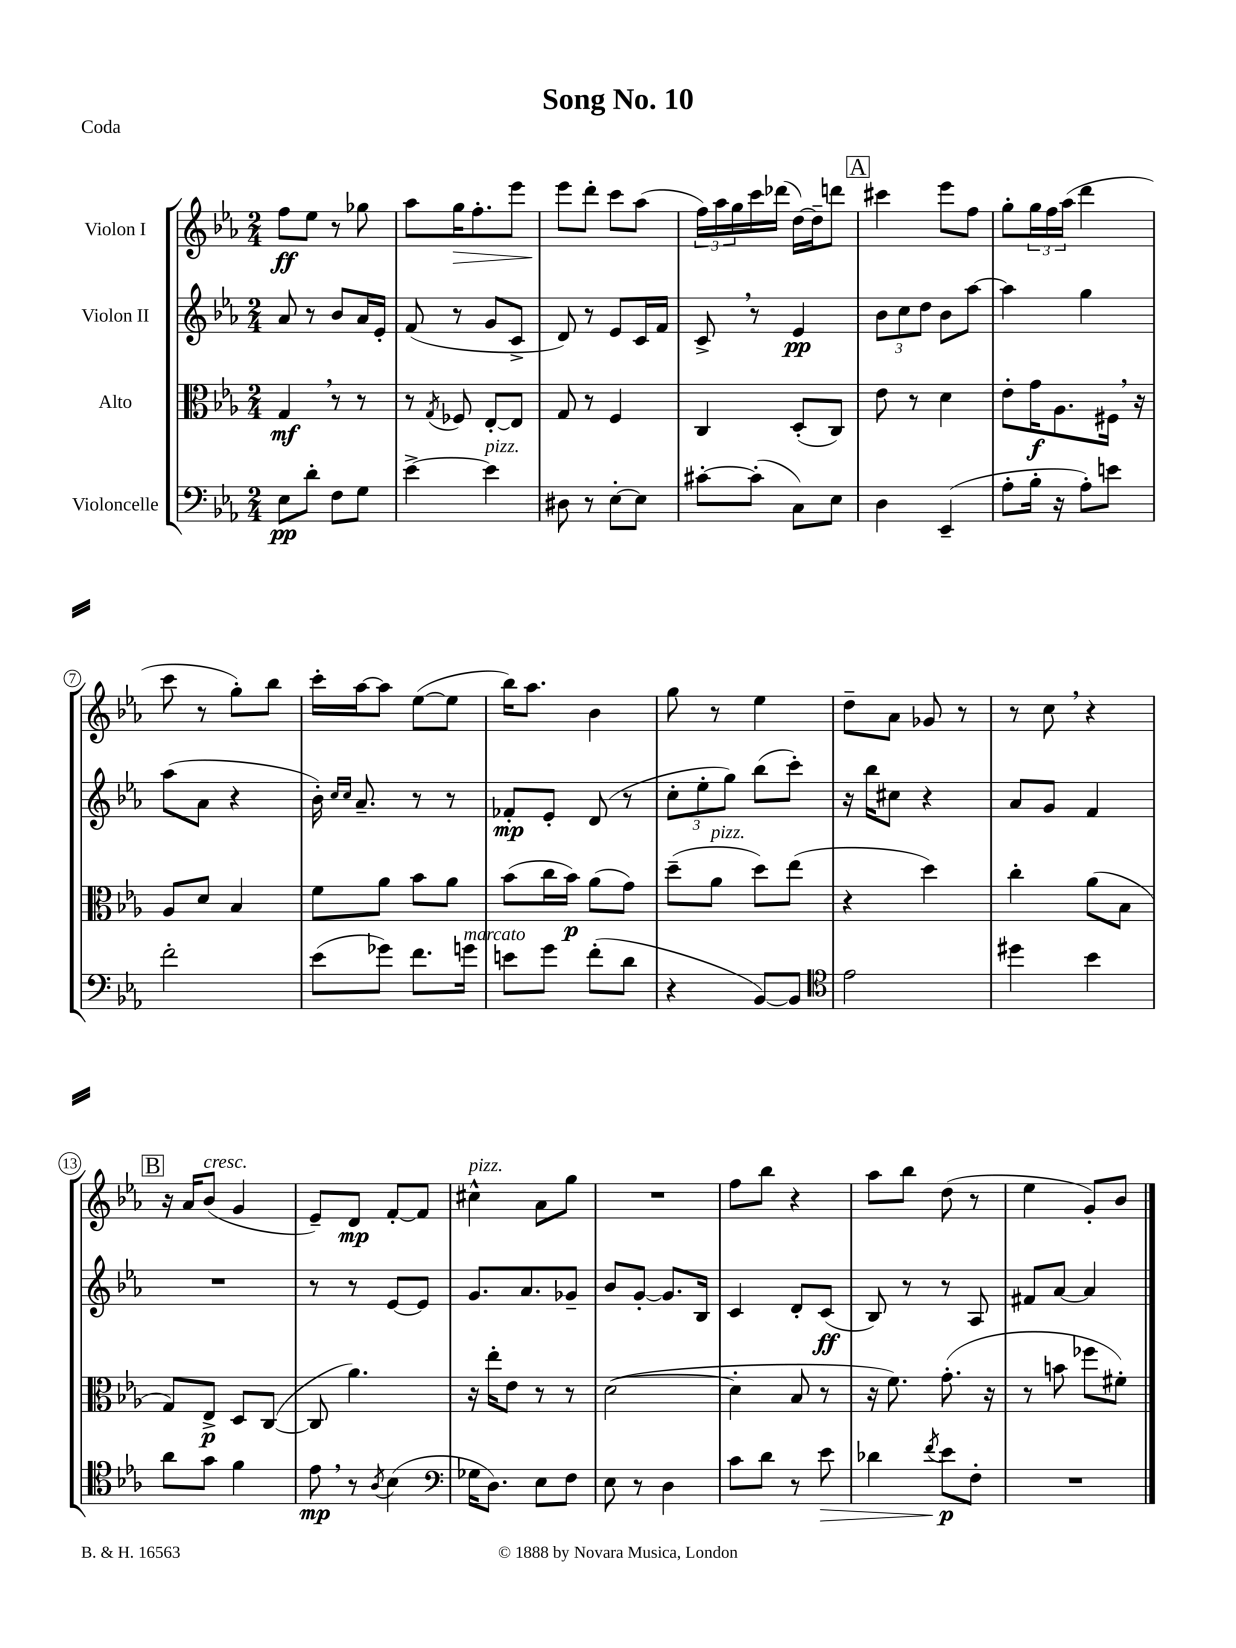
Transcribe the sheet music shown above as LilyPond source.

\header { title = "Song No. 10" piece = "Coda" }
<<
\new StaffGroup <<
\new Staff = "s0" \with { instrumentName = "Violon I" } {
    \clef treble \key ees \major \numericTimeSignature \time 2/4
    f''8\ff ees''8 r8 ges''8 |
    aes''8 g''16\> f''8.-. ees'''8 |
    ees'''8\! d'''8-. c'''8 aes''8( |
    \tuplet 3/2 { f''16) aes''16 g''16 } c'''16 des'''16( d''16~) d''16-- d'''8 |
    \mark \markup { \box "A" } cis'''4 ees'''8 f''8 |
    g''8-. \tuplet 3/2 { g''16 f''16 aes''16( } d'''4 |
    c'''8 r8 g''8-.) bes''8 |
    c'''16-. aes''16~ aes''8 ees''8~( ees''8 |
    bes''16) aes''8. bes'4 |
    g''8 r8 ees''4 |
    d''8-- aes'8 ges'8 r8 |
    r8 c''8 \breathe r4 |
    \mark \markup { \box "B" } r16 aes'16 bes'8^\markup { \italic "cresc." }( g'4 |
    ees'8--) d'8\mp f'8~-. f'8 |
    cis''4-^^\markup { \italic "pizz." } aes'8 g''8 |
    R2 |
    f''8 bes''8 r4 |
    aes''8 bes''8 d''8( r8 |
    ees''4 g'8-.) bes'8 \bar "|." |
}
\new Staff = "s1" \with { instrumentName = "Violon II" } {
    \clef treble \key ees \major \numericTimeSignature \time 2/4
    aes'8 r8 bes'8 aes'16 ees'16-. |
    f'8( r8 g'8 c'8-> |
    d'8) r8 ees'8 c'16 f'16 |
    c'8-> \breathe r8 ees'4\pp |
    \mark \markup { \box "A" } \tuplet 3/2 { bes'8 c''8 d''8 } bes'8 aes''8~ |
    aes''4 g''4 |
    aes''8( aes'8 r4 |
    bes'16-.) \grace { c''16 c''16 } aes'8.-- r8 r8 |
    fes'8-.\mp ees'8-. d'8( r8 |
    \tuplet 3/2 { c''8-. ees''8-. g''8) } bes''8( c'''8-.) |
    r16 bes''16 cis''8 r4 |
    aes'8 g'8 f'4 |
    \mark \markup { \box "B" } R2 |
    r8 r8 ees'8~ ees'8 |
    g'8. aes'8. ges'8-- |
    bes'8 g'8~-. g'8. bes16 |
    c'4 d'8-. c'8\ff( |
    bes8) r8 r8 aes8 |
    fis'8 aes'8~ aes'4 \bar "|." |
}
\new Staff = "s2" \with { instrumentName = "Alto" } {
    \clef alto \key ees \major \numericTimeSignature \time 2/4
    g4\mf \breathe r8 r8 |
    r8 \acciaccatura { g8 } fes8 ees8~-. ees8 |
    g8 r8 f4 |
    c4 d8-.( c8) |
    \mark \markup { \box "A" } ees'8 r8 d'4 |
    ees'8-. g'16\f aes8. fis16 \breathe r16 |
    aes8 d'8 bes4 |
    f'8 aes'8 bes'8 aes'8 |
    bes'8( c''16 bes'16\p) aes'8( g'8) |
    d''8--( aes'8^\markup { \italic "pizz." } d''8) ees''8( |
    r4 d''4) |
    c''4-. aes'8( bes8 |
    \mark \markup { \box "B" } g8) ees8->\p d8 c8~( |
    c8 aes'4.) |
    r16 ees''16-. ees'8 r8 r8 |
    d'2~( |
    d'4-. bes8 r8 |
    r16 f'8.) g'8.-.( r16 |
    r8 b'8 fes''8 fis'8-.) \bar "|." |
}
\new Staff = "s3" \with { instrumentName = "Violoncelle" } {
    \clef bass \key ees \major \numericTimeSignature \time 2/4
    ees8\pp d'8-. f8 g8 |
    ees'4~-> ees'4^\markup { \italic "pizz." } |
    dis8 r8 ees8~-. ees8 |
    cis'8~-. cis'8-.( c8) ees8 |
    \mark \markup { \box "A" } d4 ees,4--( |
    aes8-. bes16-. r16 aes8-.) e'8 |
    f'2-. |
    ees'8( ges'8) f'8. g'16^\markup { \italic "marcato" } |
    e'8 g'8 f'8-.( d'8 |
    r4 bes,8~) bes,8 |
    \clef tenor ees'2 |
    dis''4 bes'4 |
    \mark \markup { \box "B" } aes'8 g'8 f'4 |
    ees'8\mp \breathe r8 \acciaccatura { aes8 } bes4( |
    \clef bass ges16 d8.) ees8 f8 |
    ees8 r8 d4 |
    c'8 d'8 r8 ees'8\> |
    des'4 \acciaccatura { f'8 } ees'8\p\! f8-. |
    R2 \bar "|." |
}
>>
>>
\layout { \context { \Score \override BarNumber.stencil = #(make-stencil-circler 0.1 0.3 ly:text-interface::print) } }
